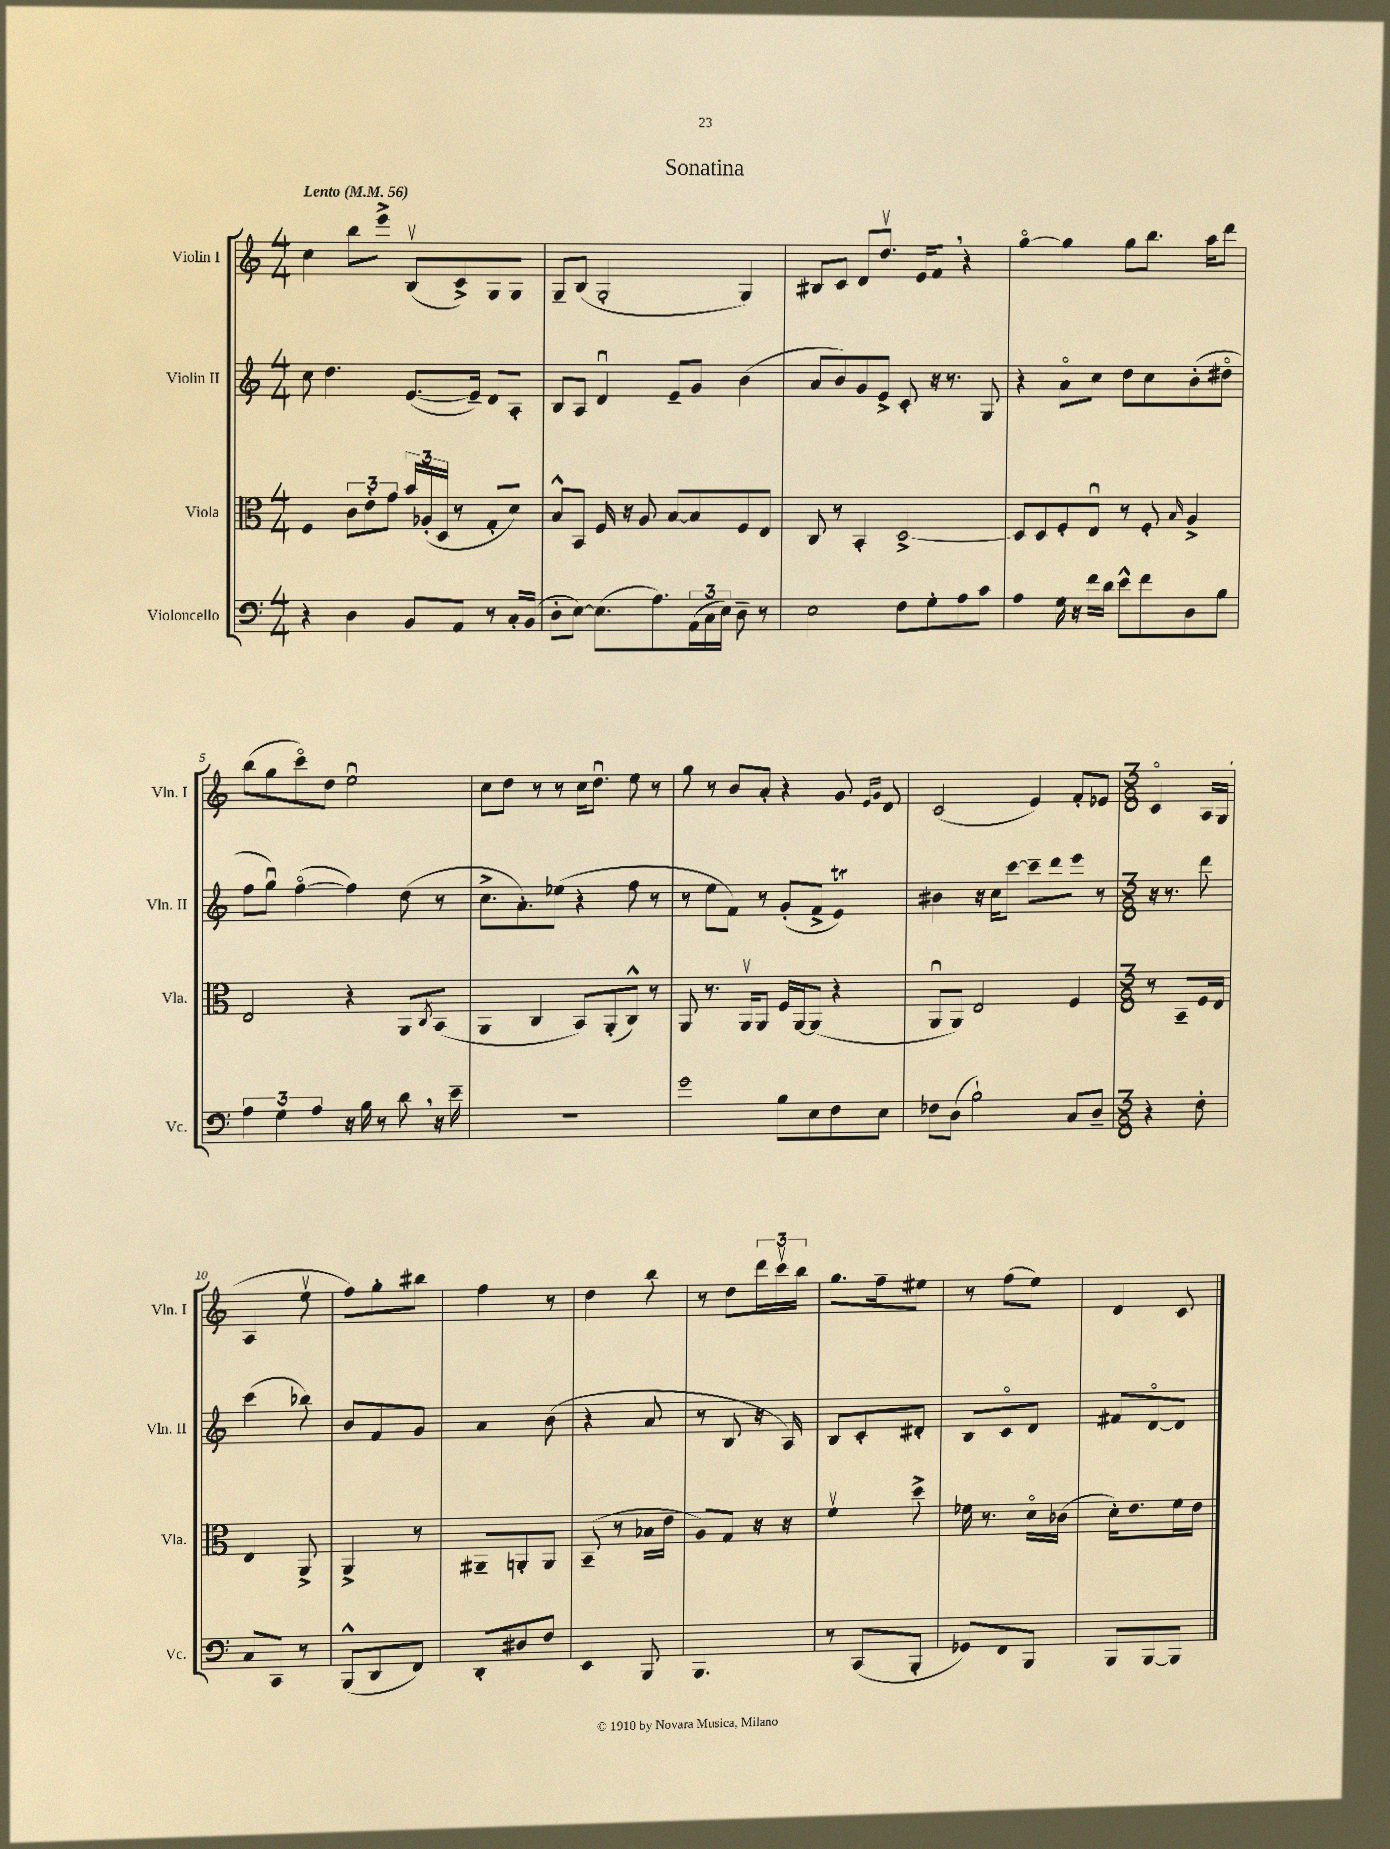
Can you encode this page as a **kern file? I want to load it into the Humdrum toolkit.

**kern	**kern	**kern	**kern
*staff4	*staff3	*staff2	*staff1
*clefF4	*clefC3	*clefG2	*clefG2
*k[]	*k[]	*k[]	*k[]
*M4/4	*M4/4	*M4/4	*M4/4
*MM56	*MM56	*MM56	*MM56
4r	4F	8cc	4cc
.	.	4.dd	.
4D	12c	.	8bb
.	12e'	.	.
.	.	.	8eee^
.	12g	.	.
8BB	24b	([8.e	(8Bv
.	(24A-'	.	.
.	24D	.	.
8AA	8r	.	8c^)
.	.	16e~])	.
8r	8G'	8d	8G
16C'	8d)	8A'	8G
(16BB	.	.	.
=	=	=	=
8D'	8B^^	8B	8G~
[8E)	8BB	8A	(8B
(8.E]	16F	4du	2G'
.	16r	.	.
.	8A	.	.
8.A)	.	.	.
.	[8B	8e~	.
(24AA	8B]	8g	.
24C	.	.	.
24E)	.	.	.
8D~	8F	(4b	4G)
8r	8E	.	.
=	=	=	=
2E	8C	8a	8B#
.	8r	8b)	8c
.	4BB'	8g	8d
.	.	8e^	8.ddv
8F	[2D^	8c'	.
.	.	.	16e
8G'	.	16r	8f
.	.	8.r	.
8A	.	.	4r
8c	.	8G	.
=	=	=	=
4A	8D]	4r	[4ggo
.	8D	.	.
16G	8F'	8ao	4gg]
16r	.	.	.
16f	8Eu	8cc	.
16d	.	.	.
8e^^	8r	8dd	8gg
8f	8F'	8cc	8.bb
.	16qqB	.	.
8D	4A^	(8b'	.
.	.	.	16aa
8B	.	8dd#o	8ddd
=	=	=	=
6A	2E	8ff	(8bb
.	.	8ggu)	8gg
6G	.	.	.
.	.	([4ffo	8ccco)
6A	.	.	.
.	.	.	8dd
16r	4r	4ff])	2eeu
16B	.	.	.
8r	.	.	.
8d	8AA	(8dd	.
.	8qC	.	.
16r	(8BB	8r	.
16e~	.	.	.
=	=	=	=
1r	4AA	8.cc^	8cc
.	.	.	8dd
.	.	8.a')	.
.	4C	.	8r
.	.	(8ee-	8r
.	8BB)	4r	16cc
.	.	.	8.ddu
.	(8AA'	.	.
.	8C^^)	8ff	8ee
.	8r	8r	8r
=	=	=	=
2g	8AA	8r	8gg
.	8.r	8ee	8r
.	.	8f)	8b
.	16AAv	.	.
.	8AA	8r	8a'
8B	16F	(8g'	4r
.	[16AA	.	.
8E	(8AA]	8f^	.
8F	4r	4e)	8g
.	.	.	16qqe
.	.	.	16qqg
8E	.	.	8d
=	=	=	=
8F-	8AAu	4b#	(2c
(8D	8AA)	.	.
2B`)	2E	16r	.
.	.	16cc	.
.	.	[8ccc	.
.	.	8ccc~]	4e)
.	.	8ddd	.
8C	4F	8eee	8f'
8D~	.	8r	8e-
=	=	=	=
*M3/8	*M3/8	*M3/8	*M3/8
4r	8r	16r	4co
.	.	8.r	.
.	8BB~	.	.
8F'	16F	8ddd	16A
.	16E	.	(16G
=	=	=	=
8C	4E	(4ccc	4A
8CC	.	.	.
8r	8AA^	8bb-)	8eev
=	=	=	=
(8BBB^^	4AA^	8b	8ff)
8DD	.	8f	8gg'
8FF)	8r	8g	8bb#
=	=	=	=
8DD'	8AA#~	4a	4ff
8D#	8AA'	.	.
8F	8AA	(8b	8r
=	=	=	=
4EE	(8BB~	4r	4dd
.	8r	.	.
8BBB	16B-	8a	8bb
.	16e	.	.
=	=	=	=
4.BBB	8A)	8r	8r
.	8G	8B	8dd
.	16r	16r	24ddd
.	.	.	24cccv
.	16r	16A)	.
.	.	.	24bb
=	=	=	=
8r	4fv	8B	8.gg
(8CC	.	8c'	.
.	.	.	16ff~
8BBB'	8dd^	8d#'	8ee#
=	=	=	=
8GG-)	16f-	8B	8r
.	8.r	.	.
8FF	.	8co	(8ff
8BBB	16do	8d	8ee)
.	(16c-	.	.
=	=	=	=
8BBB	16d')	8f#	4d
.	8.e	.	.
[8BBB	.	[8do	.
8BBB]	16f	8d]	8c
.	16e	.	.
==	==	==	==
*-	*-	*-	*-
